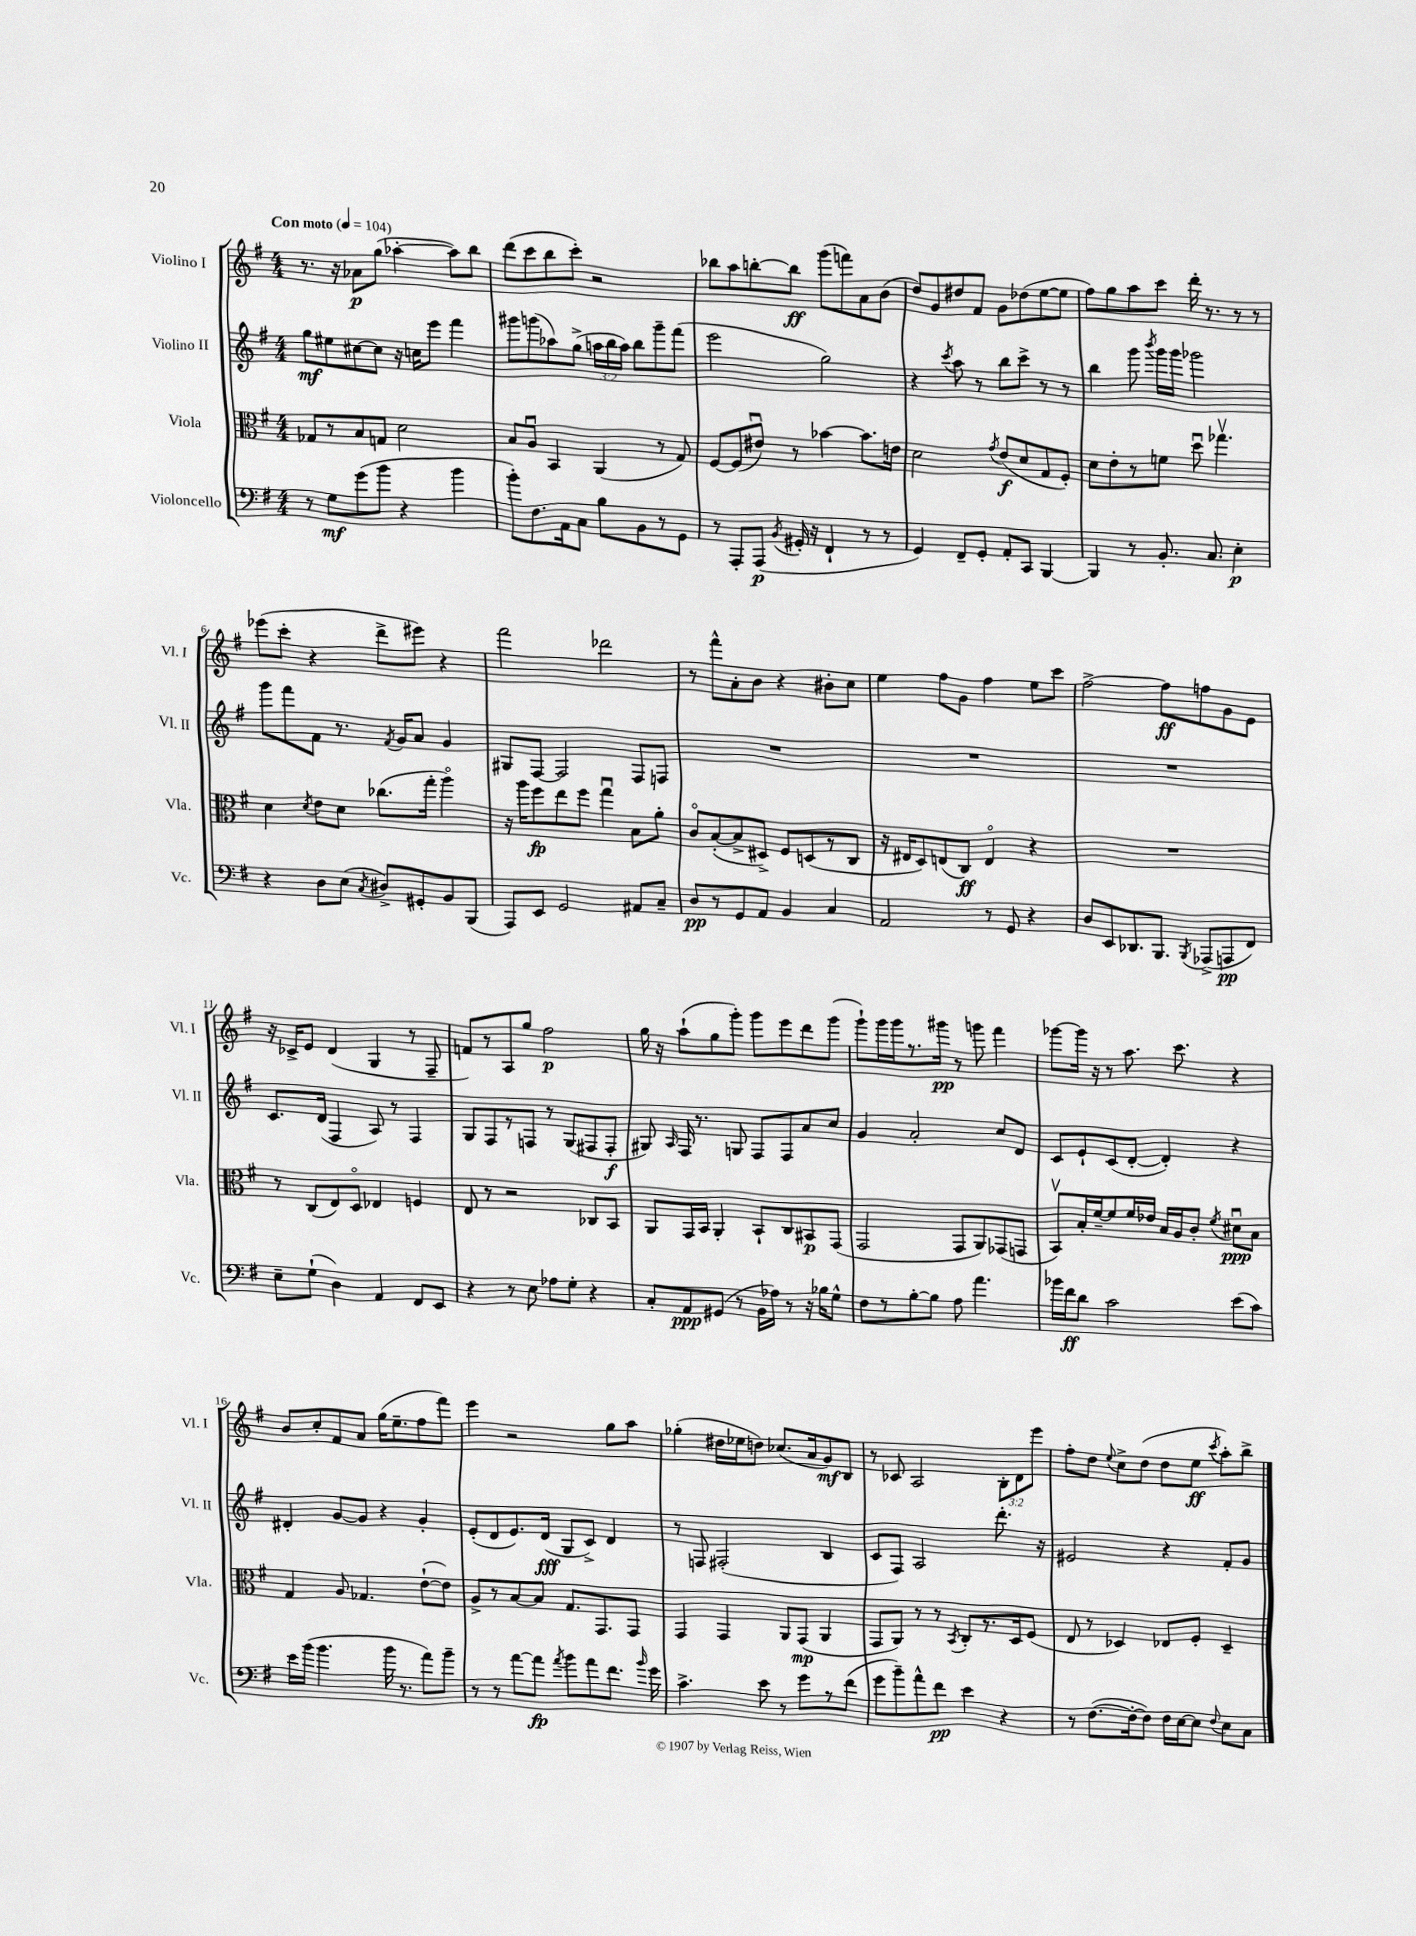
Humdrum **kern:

**kern	**kern	**kern	**kern
*staff4	*staff3	*staff2	*staff1
*clefF4	*clefC3	*clefG2	*clefG2
*k[f#]	*k[f#]	*k[f#]	*k[f#]
*M4/4	*M4/4	*M4/4	*M4/4
*MM104	*MM104	*MM104	*MM104
8r	8G-/L	8gg\L	8.r
8G\L	8r	8ee#\	.
.	.	.	16r
(8g\	8B/	[8cc#\	8a-\L
8b\J	8G/J	8cc#\]J	(8gg\J
4r	2d\	16r	[4aa-'\
.	.	16cc\LK	.
.	.	8eee\J	.
4b\	.	4fff#\	8aa-\]L)
.	.	.	8bb\J
=	=	=	=
8b'\L)	8B/L	8ggg#\L	(8ddd\L
8.F#\	8Au/J	(8ggg\	8ccc\
.	4BB/	8aa-\)	8bb\
16AA\k	.	.	.
8C\J	.	(8gg^\J	8ccc'\J)
8B\L	(4AA/	24aa\LL	2r
.	.	24bb\	.
.	.	24aa\JJ)	.
8BB\	.	8bb\L	.
8r	8r	8ggg~\	.
8GG\J	8G/)	(8fff#\J	.
=	=	=	=
8r	[8F#/L	2eee\	8bb-\L
8AAA'/L	(8F#/]	.	8aa\
(8AAA/J	8e#u/J)	.	[8bb'\
8qBB/	.	.	.
16GG#'/	8r	.	8bb\]J
16r	.	.	.
4FF#`/	[4b-\	2gg\)	(8ggg\L
.	.	.	8fff\)
8r	8.b-\]L	.	8a\
8r	.	.	(8b\J
.	16e\Jk	.	.
=	=	=	=
4GG/)	2d\	4r	8dd/L)
.	.	.	8g/
.	.	8qccc/	.
8FF#~/L	.	8aa\	8dd#/
8GG'/J	.	8r	8f#/J
.	8qg/	.	.
8AA'/L	(8e/L	8bb\L	8g\L
8CC/J	8d/	8ccc^\J	(8dd-\
[4BBB/	8G/	8r	[8ee\
.	8F#'/J)	8r	8ee\]J
=	=	=	=
4BBB/]	8d\L	4bb\	8ff#\L)
.	8e'\	.	8gg\
8r	8r	8ggg\	8aa\
.	.	8qbbb/	.
8.BB'/	8f\J	16ggg\LL	8ccc\J
.	.	16ggg\JJ	.
.	8ddu\	2ggg-\	16ddd'\
8.C/	.	.	8.r
.	4.gg-v\	.	.
4E'\	.	.	8r
.	.	.	8r
=	=	=	=
4r	4d\	8ggg\L	(8eee-\L
.	.	8fff#\	8ccc'\J
.	8qd/	.	.
8D\L	8e\L	8f#\J	4r
(8E\J	8d\J	8.r	.
8qC/	.	.	.
8D#^/L)	(8.cc-\L	.	8ddd^\L
.	.	8qf#/	.
.	.	16g/LK	.
8GG#'/	.	8a/J	8eee#\J)
.	16gg'\Jk	.	.
8BB/	4aao\)	4g/	4r
(8BBB/J	.	.	.
=	=	=	=
8AAA/L)	16r	8G#/L	2fff#\
.	16aa\LK	.	.
8EE/J	8ff#\	[8F#/J	.
2GG/	8ee\	2F#/]	.
.	8ff#\J	.	.
.	4ggu\	.	2ddd-\
8AA#/L	8B\L	8F#/L	.
8C~/J	8a'\J	8F/J	.
=	=	=	=
8D/L	8co/L	1r	8r
8r	([8B'/	.	8fff#^^\L
8GG/	8B^/]	.	8a'\
8AA/J	8D#^/J)	.	8b\J
4BB/	8F#/L	.	4r
.	(8D/	.	.
4C/	8r	.	8b#'\L
.	8C/J	.	8cc\J
=	=	=	=
2AA/	16r	1r	4ee\
.	16E#/LK	.	.
.	8D/)	.	.
.	(8E/	.	8ff#\L
.	8C/J)	.	8g\J
8r	4Eo/	.	4ff#\
8GG/	.	.	.
4r	4r	.	8ee\L
.	.	.	8ccc\J
=	=	=	=
8D/L	1r	1r	[2ff#^\
8EE/	.	.	.
8.DD-/	.	.	.
8.BBB/J	.	.	.
.	.	.	8ff#\]L
8qBBB/	.	.	.
(8AAA-^/L	.	.	8ff\
8AAA/	.	.	8g\
8FF#/J)	.	.	8e\J
=	=	=	=
8E~\L	8r	8.c/L	16r
.	.	.	16c-^/LK
(8G`\J	(8C/L	.	8e/J
.	.	(16d/Jk	.
4D\)	8E/)	4F#/	(4d/
.	8Do/J	.	.
4AA/	4E-/	8A/)	4G/
.	.	8r	.
8FF#/L	4F/	4F#/	8r
8EE/J	.	.	8F#~/
=	=	=	=
4r	8E/	8G/L	8f/L)
.	8r	8F#/	8r
8r	2r	8r	8A/
8E\	.	8F/J	8gg/J
8A-\L	.	8r	2ff#\
8G'\J	.	(8G/L	.
4r	8C-/L	8F#/	.
.	8BB/J	8F#'/J	.
=	=	=	=
8C'/L	8AA/L	8G#/)	16gg\
.	.	.	16r
.	.	16qqA/	.
8AA/	16GG/L	16F#/	(8aa`\L
.	16BB/JJ	8.r	.
(8GG#/J	4AA'/	.	8gg\
8r	.	8G/	8ggg'\J)
16BB\LL	8BB`/L	8F#/L	8ggg\L
16A-\JJ)	.	.	.
8r	8C/	8F#/	8eee\
16r	8BB#/	8a/	8ddd\
16B-\LK	.	.	.
8G^^\J	(8GG/J	8cc/J	(8ggg\J
=	=	=	=
8F#\L	2GG/	4g/	8ggg`\L)
8r	.	.	16ggg\L
.	.	.	16ggg\J
[8B'\	.	2a'/	8.r
8B\]J	.	.	.
.	.	.	16ggg#\Jk
8A\	8GG/L	.	8r
4.a\	8AA/)	.	8ggg\
.	(8GG-/	8cc/L	4fff#\
.	8GG/J	8d/J	.
=	=	=	=
16b-\LL	8BBv/L)	8c/L	[8ggg-\L
16f#\J	.	.	.
8d\J	16B'/L	8e`/	16ggg-\]Jk
.	[16f#~/J	.	16r
2c\	8f#/]	(8c/	8r
.	16f#/L	[8d'/J	8.aa\
.	16e-/JJ	.	.
.	16B/LL	4d'/])	.
.	16A/J	.	8.ccc\
.	8c'/J	.	.
.	8qf#/	.	.
(8e\L	8d#u\L	4r	4r
8c\J)	8B\J	.	.
=	=	=	=
16e\LL	4G/	4d#'/	8b/L
(16b\JJ	.	.	.
4.b\	.	.	8cc'/
.	8A/	[8g/L	8f#/
.	4.G-/	8g/]J	8a/J
16b\	.	4r	(16gg\LK
8.r	.	.	8.ee~\
8a\L)	([8e`\L	4g'/	8ff#\
8b~\J	8e\]J)	.	8fff#\J)
=	=	=	=
8r	8A^/L	(8e'/L	4eee\
8r	8r	8d/	.
[8a\L	[8B/	8.e/)	2r
8a\]J	8B/]J	.	.
.	.	(16d/Jk	.
8qa/	.	.	.
8b\L	8.G/L	8G/L	.
8a\	.	8c^/J)	.
.	8.GG/	.	.
8.f#\J	.	4d/	8gg\L
.	8GG/J	.	8aa\J
16qqb/	.	.	.
16g\	.	.	.
=	=	=	=
4.c^\	4GG/	8r	(4gg-'\
.	.	8F/	.
.	4GG/	(2F#'/	16dd#\LL
.	.	.	16ee-\J
8e\	.	.	8dd\J)
8r	8AA/L	.	(8.cc-/L
8g\L	(8GG/J	.	.
.	.	.	16a/k
8r	4AA/	4B/	8g/)
(8f#\J	.	.	8B/J
=	=	=	=
8g\L	8GG/L	8c/L	8r
8b~\)	8AA/J)	8F#/J)	8c-/
8a^^\	8r	2A/	2A/
8f#\J	8r	.	.
.	8qBB/	.	.
4e\	8C'/L	.	.
.	8.r	.	.
4r	.	8.ddd'\	12B'\L
.	16D/k	.	.
.	.	.	12d\
.	(8F#/J	.	.
.	.	.	12eee\J
.	.	16r	.
=	=	=	=
8r	8E/	2e#/	8ff#'\L
([8.F#\L	8r	.	8dd\J
.	.	.	8qqee/
.	4D-/)	.	8cc^\L
16F#'\_k	.	.	.
8F#\]J)	.	.	(8dd\J
16F#\LL	8E-/L	4r	8dd\L
[16E\J	.	.	.
8E\]J	8F#'/J	.	8ee\J
8qqF#/	.	.	8qccc/
8E\L	4D-~/	8f#'/L	8aa'\L)
8C\J	.	8g/J	8bb^\J
==	==	==	==
*-	*-	*-	*-
